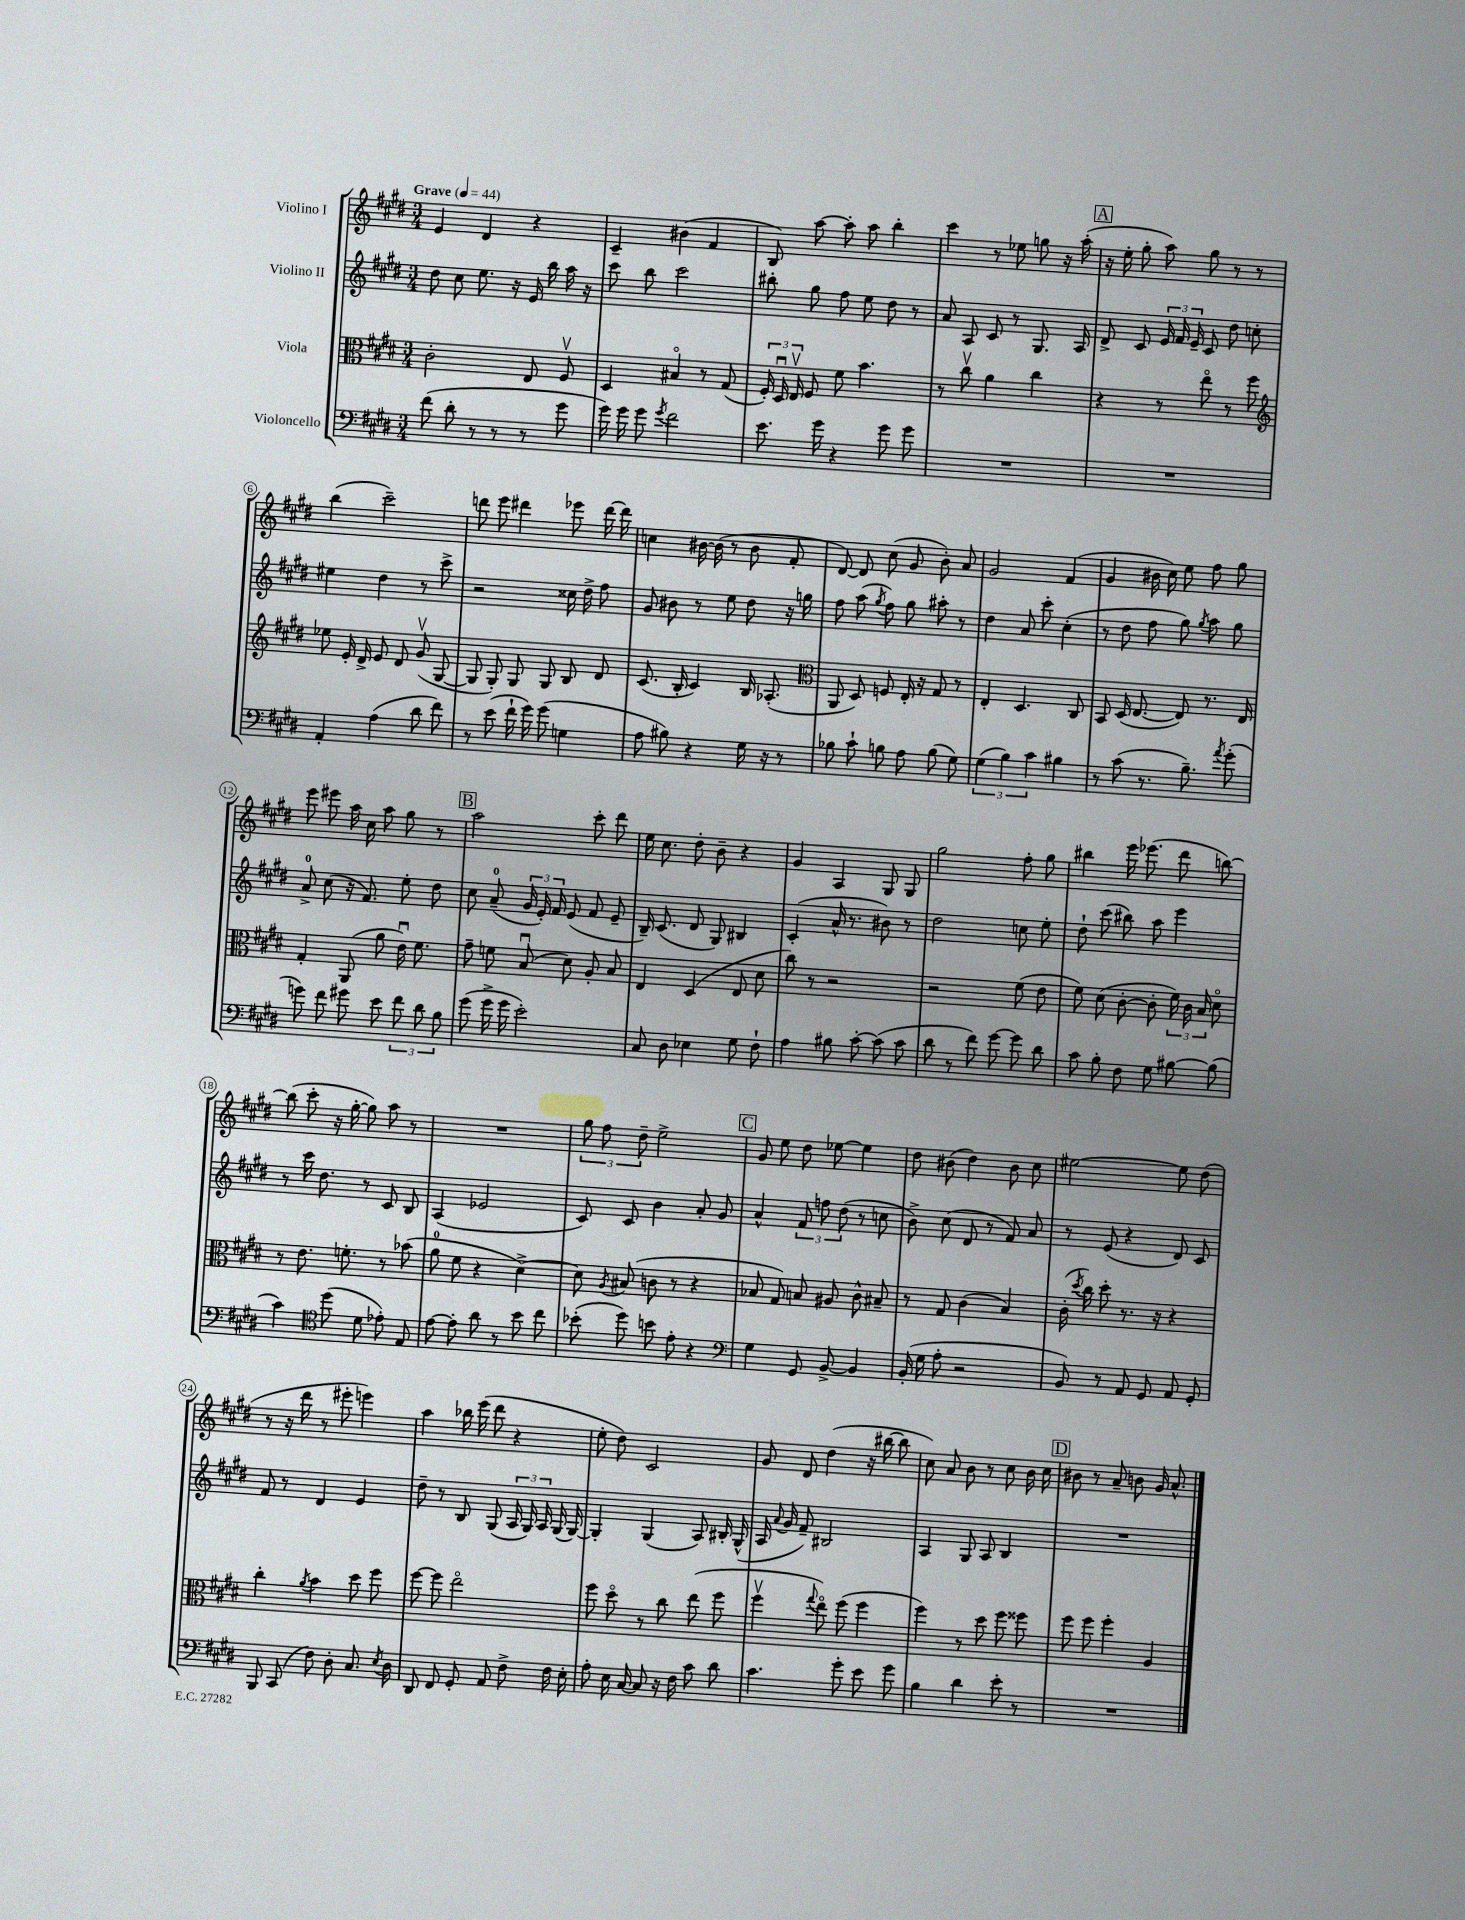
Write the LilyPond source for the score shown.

<<
\new StaffGroup <<
\new Staff = "s0" \with { instrumentName = "Violino I" } {
    \clef treble \key e \major \numericTimeSignature \time 3/4 \tempo "Grave" 4 = 44
    \autoBeamOff e'4 dis'4 r4 |
    cis'4-- bis'4( fis'4 |
    b8) a''8~ a''8-. a''8 b''4-. |
    cis'''4 r8 ees''8 g''8 r16 a''16-.( |
    \mark \markup { \box "A" } r16 e''16-. gis''8-. a''8) gis''8 r8 r8 |
    b''4( cis'''2--) |
    d'''8 e'''8 dis'''4 ees'''8 dis'''16~ dis'''16 |
    c''4 bis'16~ bis'16( r8 bis'8 fis'8-. |
    dis'8~) dis'8 cis''8( gis'8 b'8-.) a'8 |
    gis'2 fis'4( |
    gis'4 bis'16 cis''16) e''8 fis''8 gis''8 |
    e'''8 eis'''8 a''16 cis''16 a''8 gis''8 r8 |
    \mark \markup { \box "B" } a''2 cis'''8-. dis'''8 |
    e''16 cis''8. dis''8-. b'8-- r4 |
    gis'4 a4 gis8 gis8 |
    gis''2 fis''8-. gis''8 |
    bis''4 e'''16 ees'''8.( dis'''8 b''8~) |
    b''8( cis'''8-. r16 gis''16~-. gis''8) a''8 r8 |
    R2. |
    \tuplet 3/2 { gis''8 fis''8 dis''8-- } e''2-> |
    \mark \markup { \box "C" } gis'8 e''8 dis''8 ees''8~ ees''4 |
    dis''8 bis'8( dis''4) bis'8 cis''8 |
    eis''2~ eis''8 dis''8( |
    r8 r16 dis'''16 r8 eis'''8-. e'''4) |
    a''4 bes''16 e'''16( dis'''8 r4 |
    e''8-. dis''8) cis'2 |
    gis'8 dis'8 dis''4( r16 bis''16~ bis''8 |
    cis''8) a'8 b'8 r8 cis''8 b'16 cis''16 |
    \mark \markup { \box "D" } bis'8 r8 a'8-- b'8 gis'16 a'8.-^ \bar "|." |
}
\new Staff = "s1" \with { instrumentName = "Violino II" } {
    \clef treble \key e \major \numericTimeSignature \time 3/4
    \autoBeamOff dis''8 cis''8 e''8. r16 e'16 b''16 a''16 r16 |
    cis'''8 b''8 cis'''2 |
    bis''8-. gis''8 fis''8 e''8 dis''8 r8 |
    a'8 a8 cis'8 r8 gis8. a16 |
    \mark \markup { \box "A" } dis'8-> cis'8 \tuplet 3/2 { e'16 fis'16 e'16-- } cis'8 dis''8 c''8-. |
    eis''4 dis''4 r8 cis'''8-> |
    r2 cisis''16 dis''16-> fis''8 |
    gis'8 bis'8 r8 e''8 dis''8 r16 g''16 |
    fis''8 a''8( \acciaccatura { gis''8 } fis''8) gis''8 ais''8-. r8 |
    dis''4 a'8 cis'''8-. cis''4-.( |
    r8 dis''8 fis''8 gis''8) \acciaccatura { gis''8 } a''8 gis''8 |
    a'8-0-> cis''8( r16 fis'8.) e''8-. dis''8 |
    \mark \markup { \box "B" } cis''8 a'8-0--( \tuplet 3/2 { gis'16 e'16-.) fis'16 } e'8( fis'8 e'8-- |
    b16--) cis'8.( dis'8 gis8) bis4 |
    cis'4-.( a'16-^ r8. bis'8) r8 |
    dis''2 c''8 e''8-. |
    dis''8-! cis'''8( bis''8) a''8 e'''4 |
    r8 cis'''16 dis''8. r8 cis'8 b8 |
    a4( ees'2 |
    cis'8) cis'8 b'4 a'8-. gis'8 |
    \mark \markup { \box "C" } a'4-^ \tuplet 3/2 { fis'8 f''8 dis''8( } r8 c''8 |
    b'8->) cis''8( dis'8 r8 fis'8) a'8 |
    r8 e'8( r4 dis'8) cis'8 |
    fis'8 r8 dis'4 e'4 |
    dis''8-- r8 b8 gis8( \tuplet 3/2 { a16 gis16) a16 } gis16( gis16~) |
    gis4-. gis4( a8) bis16-. gis16-^( |
    a16 \appoggiatura { a'8 } gis'16 fis'8--) bis2 |
    a4 gis8 a8 b4 |
    \mark \markup { \box "D" } R2. \bar "|." |
}
\new Staff = "s2" \with { instrumentName = "Viola" } {
    \clef alto \key e \major \numericTimeSignature \time 3/4
    \autoBeamOff cis'2-. e8 fis8\upbow |
    dis4 bis4\flageolet r8 gis8( |
    \tuplet 3/2 { fis16-.) dis16\downbow e16\upbow } fis8 fis'8 b'4. |
    r8 cis''8\upbow a'4 cis''4 |
    \mark \markup { \box "A" } r4 r8 e''8\flageolet r8 fis''8 |
    \clef treble ees''8 e'16-. dis'16-> e'8 dis'8 gis'8\upbow( gis8~ |
    gis8 gis8-.) gis8 gis8 b8 dis'8 |
    cis'8.( b16-. cis'4) b16 aes8.-.( |
    \clef alto a,8 dis8) f8 e16-. r16 gis8 r8 |
    e4-. dis4. cis8 |
    b,8 dis16( e8.~ e8) r8. e16 |
    gis4-. a,8( a'8 e'16\downbow) fis'8. |
    \mark \markup { \box "B" } gis'8-- f'8 b8\downbow( dis'8) a8-. b8 |
    e4 dis4( e8 dis'8 |
    cis''8) r8 r2 |
    r2 fis'8( e'8 |
    fis'8) dis'8( cis'8~-. cis'8-. \tuplet 3/2 { fis'16) cis'16 b16 } dis'8\flageolet |
    r8 e'8. f'8.-. r8 bes'8( |
    a'8-0 fis'8 r4 dis'4~->) |
    dis'8 \acciaccatura { a8 } bis8( c'8 r8 r4 |
    \mark \markup { \box "C" } bes8 gis8) b8 ais8 cis'8-^ bis8-- |
    r8 gis8 cis'4( b4) |
    cis'16-.( \acciaccatura { dis''8 } cis''16) dis''8-. r8. r16 r4 |
    cis''4-. \acciaccatura { a'8 } b'4 dis''8 fis''8 |
    fis''8~ fis''8 e''2\flageolet |
    fis''8 dis''8\flageolet r8 cis''8 e''8( fis''8 |
    fis''4\upbow \appoggiatura { gis''8 } e''8\flageolet) fis''8( fis''4 |
    fis''4) r8 dis''8 fis''8 fisis''8 |
    \mark \markup { \box "D" } fis''8 fis''8 fis''4-. a4 \bar "|." |
}
\new Staff = "s3" \with { instrumentName = "Violoncello" } {
    \clef bass \key e \major \numericTimeSignature \time 3/4
    \autoBeamOff fis'8( dis'8-. r8 r8 r8 gis'8 |
    gis'16) gis'16 gis'8 \acciaccatura { gis'8 } fis'2 |
    e'8. gis'16 r4 gis'8 gis'8 |
    R2. |
    \mark \markup { \box "A" } R2. |
    a,4-. a4( dis'8 fis'8) |
    r8 e'8( fis'16-! gis'16) gis'8( g4 |
    a8 bis8) r4 gis16 r16 r8 |
    bes8 cis'8-! b8 a8 b8( gis8) |
    \tuplet 3/2 { gis4( b4) cis'4 } bis4 |
    r8 cis'8( r8. b8.--) \acciaccatura { a'8 } gis'8-.( |
    g'8) fis'8 gis'8 e'8 \tuplet 3/2 { fis'8 dis'8 b8 } |
    \mark \markup { \box "B" } gis'8( gis'16-> gis'16 e'2-.) |
    cis8 dis8 ees4 gis8 fis8-! |
    a4 bis8 cis'8~-. cis'8( cis'8 |
    dis'8 r8 fis'8) gis'8~ gis'8 dis'8 |
    cis'8 b8-. fis8 gis8 bis8~ bis8( |
    cis'4) \clef tenor dis''8( dis'8 ees'8-.) e8 |
    e'8~ e'8-. a'8 r8 b'8 cis''8 |
    bes'8-.( dis''8) b'8 e'8-. r4 |
    \mark \markup { \box "C" } \clef bass gis4 gis,8 b,8~-> b,4 |
    b,16-.( gis16 a8-. r2 |
    b,8) r8 a,8 gis,8 a,8 gis,8-. |
    b,,8 cis,8( fis8) dis8-. cis8. \acciaccatura { e8 } dis16 |
    dis,8 fis,8 gis,8-. a,8 fis8-> fis16 e16-. |
    a8-. e16 cis16~ cis8 r16 fis16 cis'8 dis'8 |
    cis'4. gis'8-. e'8 gis'8 |
    b4 dis'4 e'8-. r8 |
    \mark \markup { \box "D" } R2. \bar "|." |
}
>>
>>
\layout { \context { \Score \override BarNumber.stencil = #(make-stencil-circler 0.1 0.3 ly:text-interface::print) } }
